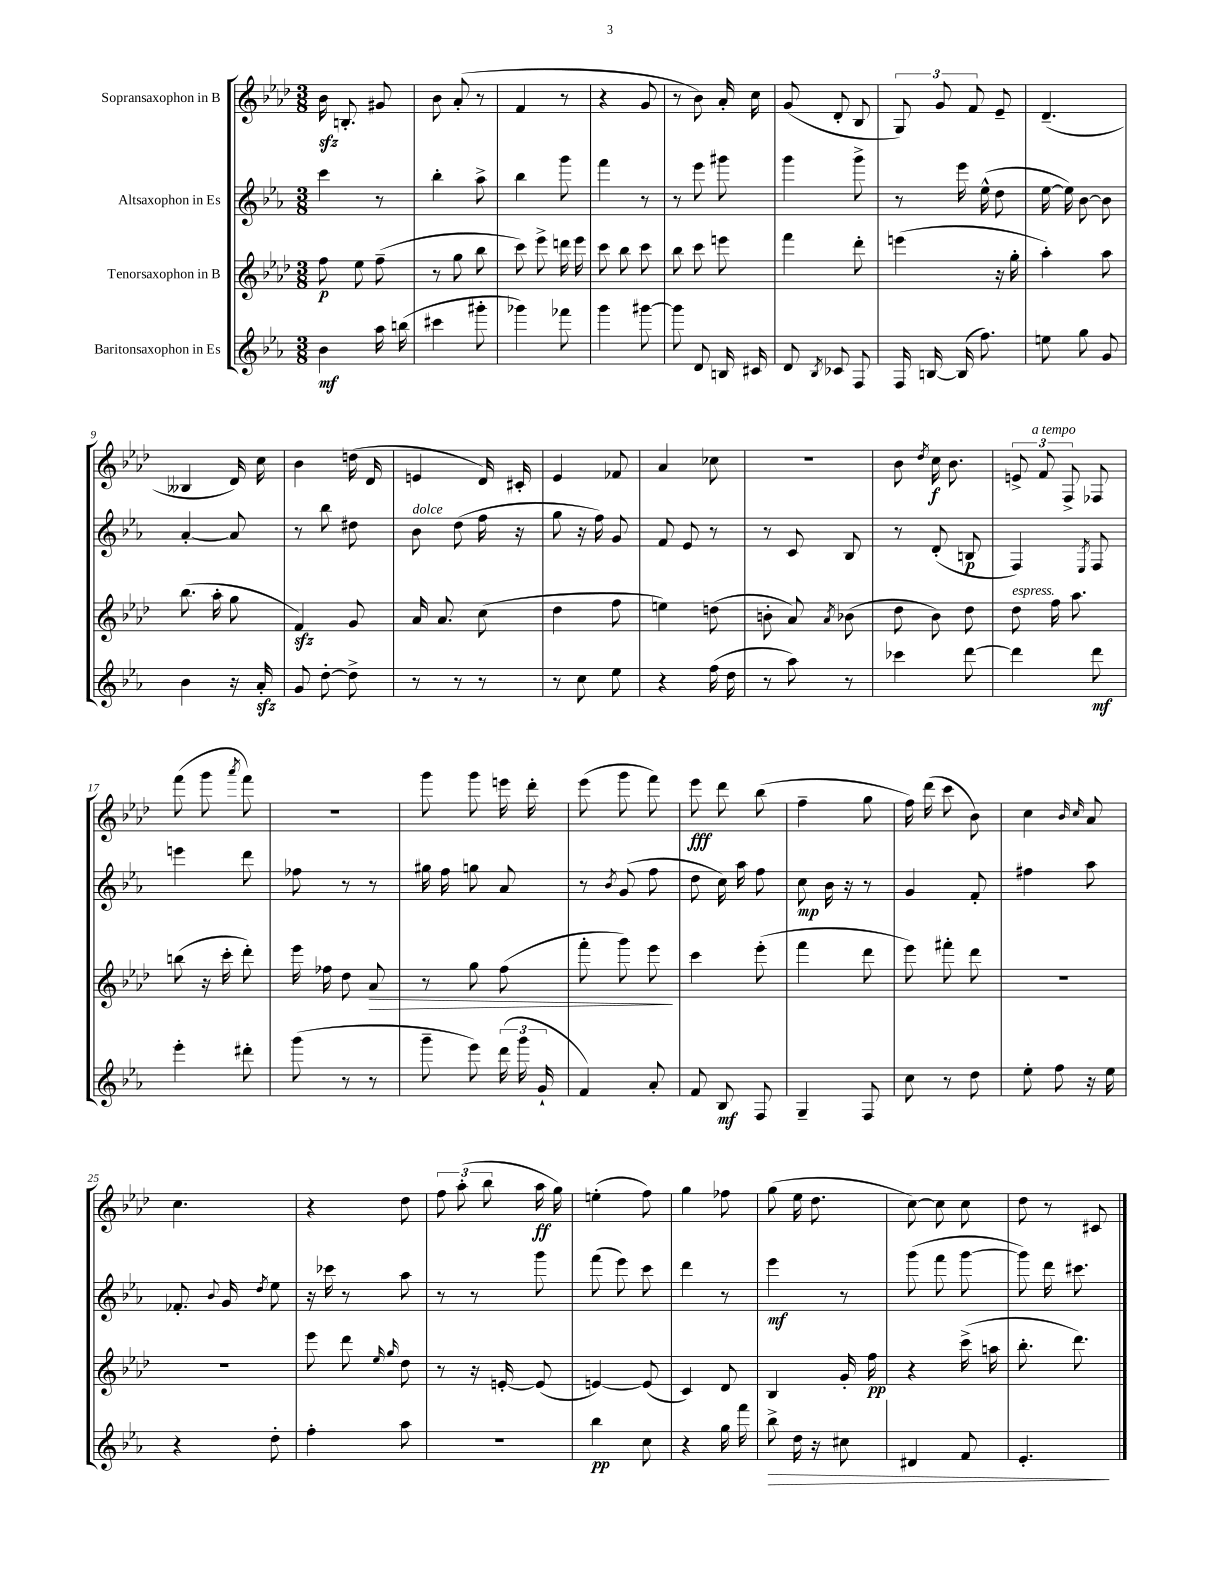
<<
\new StaffGroup <<
\new Staff = "s0" \with { instrumentName = "Sopransaxophon in B" } {
    \clef treble \key aes \major \numericTimeSignature \time 3/8
    \autoBeamOff bes'16\sfz b8.-. gis'8 |
    bes'8 aes'8-.( r8 |
    f'4 r8 |
    r4 g'8 |
    r8 bes'8) aes'16-. c''16 |
    g'8( des'8-. bes8 |
    \tuplet 3/2 { g8) g'8 f'8 } ees'8-- |
    des'4.--( |
    beses4 des'16) c''16 |
    bes'4 d''16( des'16 |
    e'4 des'16) cis'16-. |
    ees'4 fes'8 |
    aes'4 ces''8 |
    r4. |
    bes'8 \acciaccatura { des''8 } c''16\f bes'8. |
    \tuplet 3/2 { e'8-> f'8^\markup { \italic "a tempo" } f8-> } fes8 |
    f'''8( g'''8 \acciaccatura { aes'''8 } f'''8) |
    R4. |
    g'''8 g'''8 e'''16 des'''16-. |
    ees'''8( g'''8 f'''8) |
    ees'''8\fff des'''8 bes''8( |
    f''4-- g''8 |
    f''16) des'''16( c'''8 bes'8) |
    c''4 \grace { bes'16 c''16 } aes'8 |
    c''4. |
    r4 des''8 |
    \tuplet 3/2 { f''8 aes''8-.( bes''8 } aes''16\ff g''16) |
    e''4-.( f''8) |
    g''4 fes''8 |
    g''8( ees''16 des''8. |
    c''8~) c''8 c''8 |
    des''8 r8 cis'8 \bar "|." |
}
\new Staff = "s1" \with { instrumentName = "Altsaxophon in Es" } {
    \clef treble \key ees \major \numericTimeSignature \time 3/8
    \autoBeamOff c'''4 r8 |
    bes''4-. aes''8-> |
    bes''4 g'''8 |
    f'''4 r8 |
    r8 ees'''8 gis'''8 |
    g'''4 g'''8-> |
    r8 ees'''16 ees''16-^( d''8 |
    ees''16~ ees''16) bes'8~ bes'8 |
    aes'4~-. aes'8 |
    r8 bes''8 dis''8 |
    bes'8^\markup { \italic "dolce" } d''8( f''16 r16 |
    g''8 r16 f''16) g'8 |
    f'8 ees'8 r8 |
    r8 c'8 bes8 |
    r8 d'8-.( b8\p |
    f4) \acciaccatura { ees8 } f8 |
    e'''4 d'''8 |
    fes''8 r8 r8 |
    gis''16 f''16 g''8 aes'8 |
    r8 \acciaccatura { bes'8 } g'8( f''8 |
    d''8 c''16) aes''16 f''8 |
    c''8\mp bes'16 r16 r8 |
    g'4 f'8-. |
    fis''4 aes''8 |
    fes'8.-. \appoggiatura { bes'8 } g'16 \acciaccatura { d''8 } ees''8 |
    r16 ces'''16 r8 aes''8 |
    r8 r8 g'''8 |
    f'''8( ees'''8) c'''8 |
    d'''4 r8 |
    ees'''4\mf r8 |
    g'''8( f'''8 g'''8~ |
    g'''8) d'''16 cis'''8. \bar "|." |
}
\new Staff = "s2" \with { instrumentName = "Tenorsaxophon in B" } {
    \clef treble \key aes \major \numericTimeSignature \time 3/8
    \autoBeamOff f''8\p ees''8 f''8--( |
    r8 g''8 bes''8 |
    c'''8) ees'''8-> d'''16 ees'''16 |
    c'''8 bes''8 c'''8 |
    bes''8 c'''8 e'''8 |
    f'''4 des'''8-. |
    e'''4( r16 g''16-. |
    aes''4-.) aes''8 |
    bes''8.( aes''16-. g''8 |
    f'4\sfz) g'8 |
    aes'16 aes'8. c''8( |
    des''4 f''8 |
    e''4) d''8( |
    b'8-. aes'8) \acciaccatura { aes'8 } bes'8( |
    des''8 bes'8) des''8 |
    des''8^\markup { \italic "espress." } f''16 aes''8. |
    b''8( r16 c'''16-. des'''8-.) |
    ees'''16 fes''16 des''8 aes'8\> |
    r8 g''8 f''8( |
    f'''8-. g'''8) ees'''8\! |
    c'''4 ees'''8-.( |
    f'''4 des'''8 |
    ees'''8) fis'''8-. des'''8 |
    R4. |
    R4. |
    ees'''8 des'''8 \grace { ees''16 g''16 } des''8 |
    r8 r16 e'16~-. e'8( |
    e'4~) e'8( |
    c'4) des'8 |
    bes4 g'16-. f''16\pp |
    r4 c'''16->( a''16 |
    bes''8.-. des'''8.) \bar "|." |
}
\new Staff = "s3" \with { instrumentName = "Baritonsaxophon in Es" } {
    \clef treble \key ees \major \numericTimeSignature \time 3/8
    \autoBeamOff bes'4\mf aes''16 b''16( |
    cis'''4 gis'''8-. |
    ges'''4) fes'''8 |
    g'''4 gis'''8~ |
    gis'''8 d'8 b16 cis'16 |
    d'8 \acciaccatura { bes8 } ces'8 f8 |
    f16 b16~ b16( f''8.) |
    e''8 g''8 g'8 |
    bes'4 r16 aes'16-.\sfz |
    g'8 d''8~-. d''8-> |
    r8 r8 r8 |
    r8 c''8 ees''8 |
    r4 f''16( d''16 |
    r8 aes''8) r8 |
    ces'''4 d'''8~ |
    d'''4 d'''8\mf |
    ees'''4-. dis'''8-. |
    g'''8( r8 r8 |
    g'''8-- ees'''8) \tuplet 3/2 { d'''16( g'''16 g'16-! } |
    f'4) aes'8-. |
    f'8 bes8\mf f8 |
    g4-- f8 |
    c''8 r8 d''8 |
    ees''8-. f''8 r16 ees''16 |
    r4 d''8-. |
    f''4-. aes''8 |
    R4. |
    bes''4\pp c''8 |
    r4 g''16 f'''16 |
    bes''8->\> d''16 r16 cis''8 |
    dis'4 f'8 |
    ees'4.-.\! \bar "|." |
}
>>
>>
